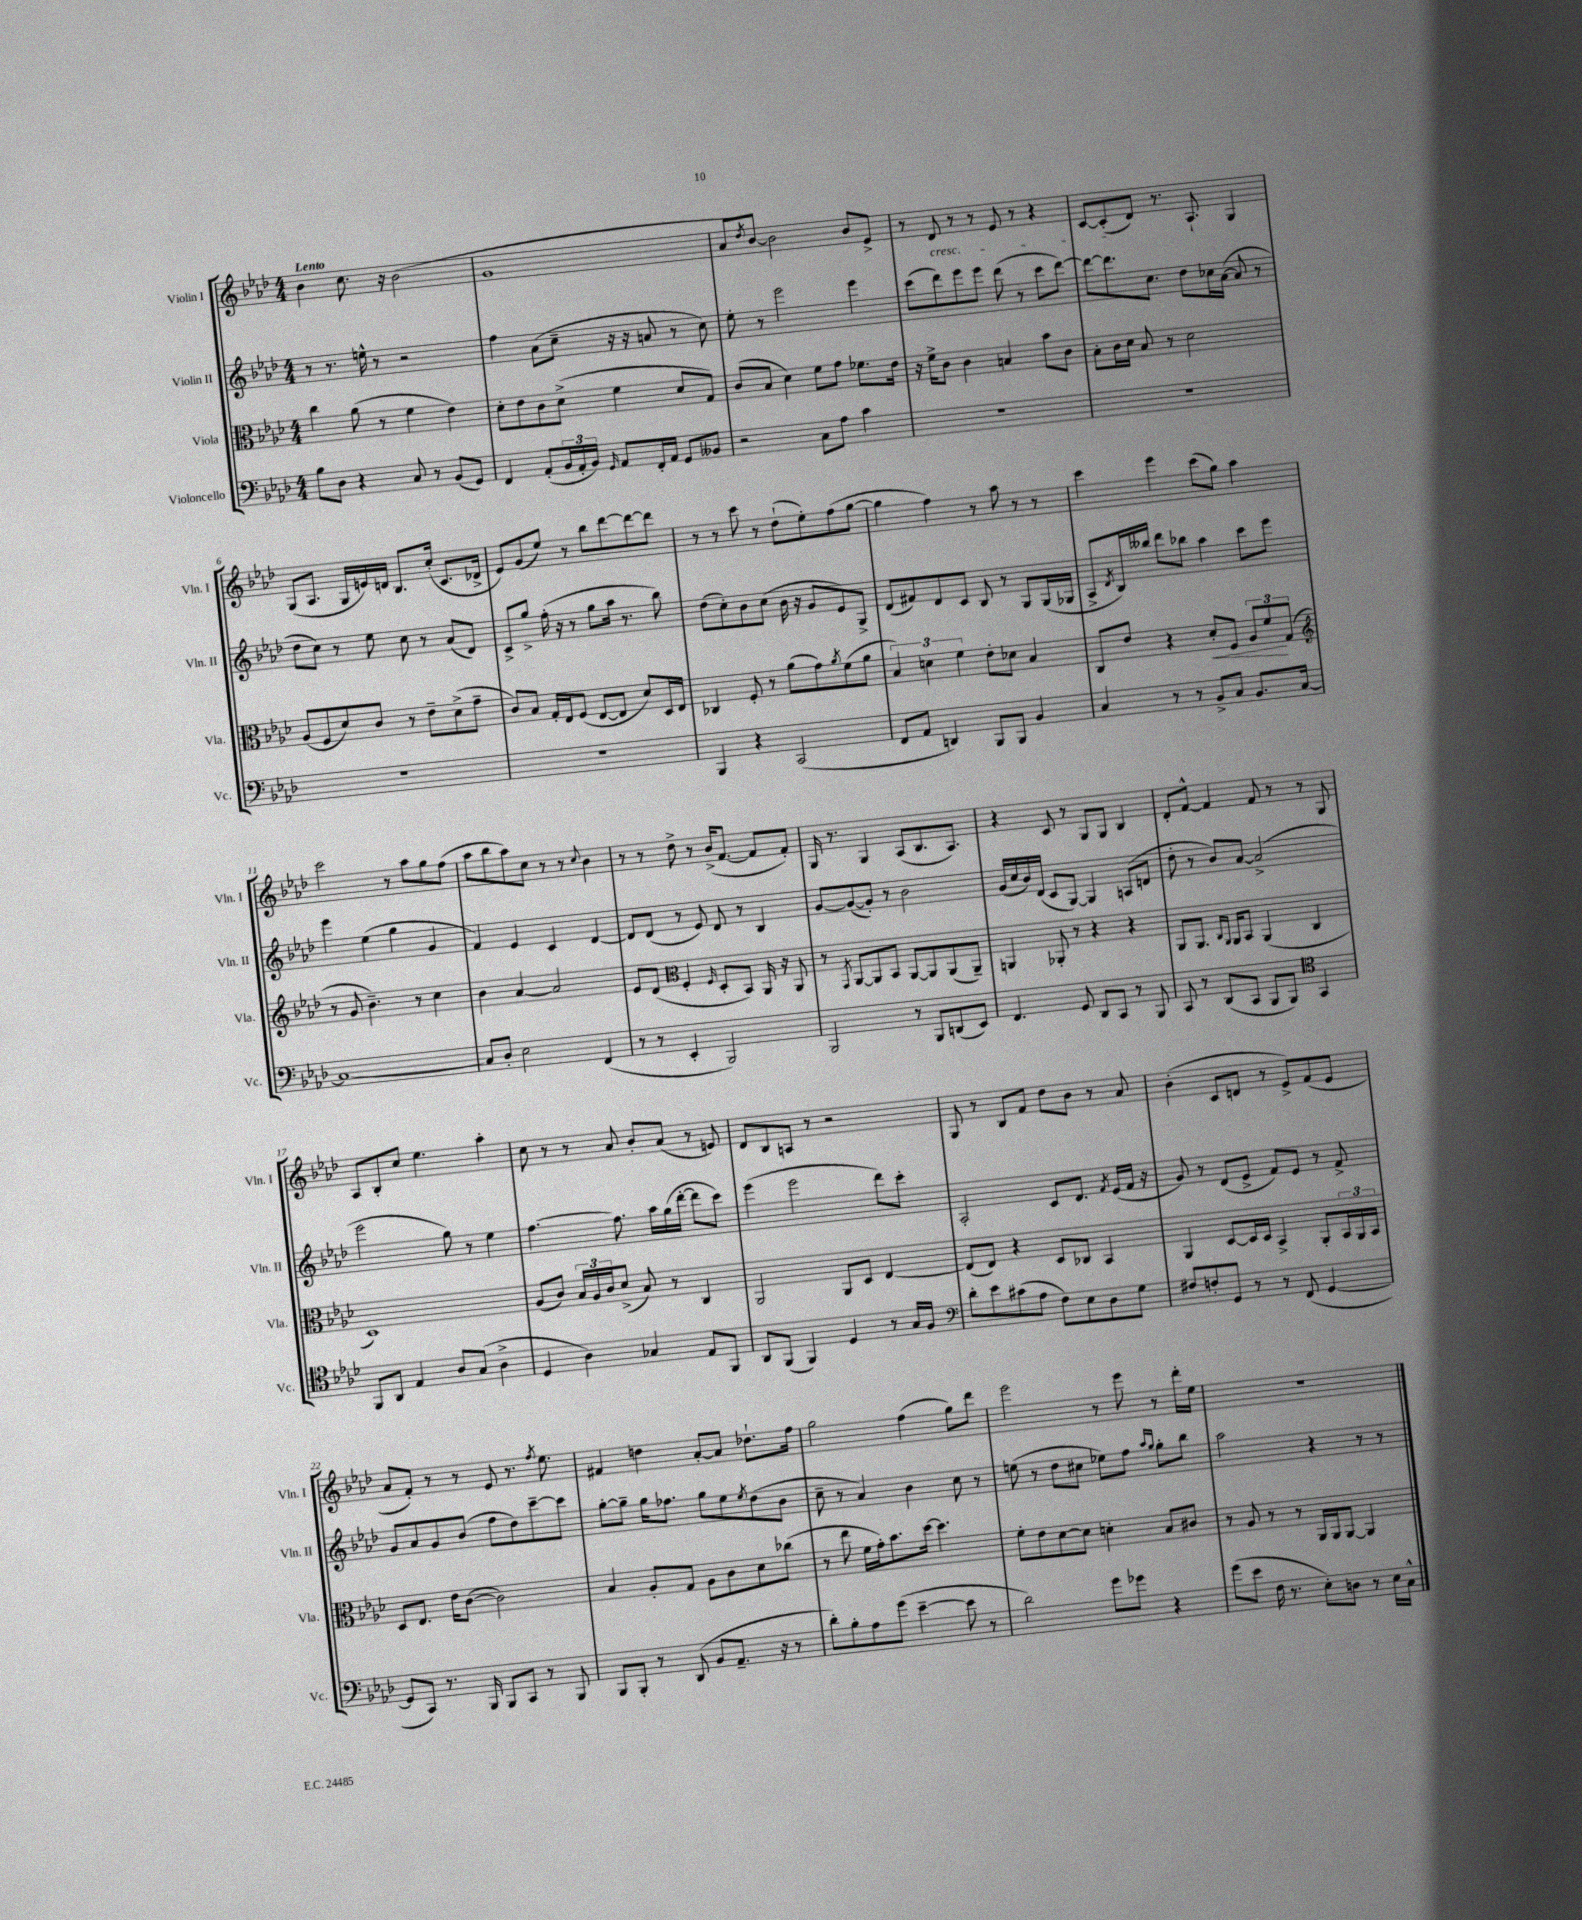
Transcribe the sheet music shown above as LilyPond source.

<<
\new StaffGroup <<
\new Staff = "s0" \with { instrumentName = "Violin I" shortInstrumentName = "Vln. I" } {
    \clef treble \key aes \major \numericTimeSignature \time 4/4 \tempo "Lento"
    bes'4 c''8. r16 bes'2( |
    g'1 |
    aes'8 \acciaccatura { des''8 } bes'8~) bes'2 bes'8 ees'8-> |
    r8 des'8\cresc r8 r8 ees'8 r8 r4 |
    c'8~ c'8-.\!( des'8) r8. aes8.-! g4 |
    g8( aes8. g16 e'16) d'16 bes8. c''16-.( c'8. des'16-> |
    ees'8) g'8( ees''8) r8 bes''8 des'''8~ des'''8~ des'''8 |
    r8 r8 c'''8 r8 des''8-!( ees''8-.) f''8( g''8~ |
    g''4 f''4) r8 aes''8 r8 r8 |
    c'''4 ees'''4 c'''8( g''8) aes''4 |
    c'''2 r8 aes''8 g''8 f''8( |
    aes''8 bes''8 aes''8) c''8 r8 r8 \appoggiatura { c''8 } bes'4 |
    r8 r8 des''8-> r8 bes'16->( f'8.~ f'8 f'8-.) |
    g16 r8. g4 aes8( bes8. aes8.) |
    r4 c'8 r8 g8 g8 bes4 |
    des'8-. f'8~-^ f'4 f'8 r8 r8 g8 |
    aes8 bes8-. c''8 ees''4. aes''4-. |
    c''8 r8 r8 aes'8 bes'8-. aes'8( r8 e'8) |
    des'8 bes8 a8 r8 r2 |
    g8 r8 bes8 f'8 des''8 bes'8 r8 aes'8 |
    bes'4-.( c'8 d'8 r8 ees'8->) f'8( ees'8 |
    aes'8 f'8-.) r8 r8 ees'8 r8. \acciaccatura { f''8 } ees''8. |
    fis'4 d''4 aes'8~-. aes'8 des''8.-! f''16 |
    g''2 f''4( g''8) des'''8 |
    ees'''2 r8 ees'''8 r8 des'''16-. ees''16 |
    R1 \bar "|." |
}
\new Staff = "s1" \with { instrumentName = "Violin II" shortInstrumentName = "Vln. II" } {
    \clef treble \key aes \major \numericTimeSignature \time 4/4
    r8 r8. e''16-^ r8 r2 |
    f''4 aes'8( c''8-- r16 r16 a'8 r8 c''8) |
    ees''8-. r8 ees'''2 ees'''4 |
    c'''8( des'''8) ees'''8 ees'''8 des'''8( r8 c'''8 des'''8~) |
    des'''8~ des'''8. c''8. des''8 ces''16 aes'16~( aes'8 r8 |
    des''8 c''8) r8 ees''8 c''8 r8 aes'8( des'8) |
    c'8-> g''8-> f''16-.( r16 r8 g''8 aes''16 r8. bes''8) |
    des''8( c''8-.) bes'8 c''8( bes'16 r16 g'8 ees'8) g8-> |
    des'8( fis'8) des'8 c'8 bes8 r8 g8 g16( ges16 |
    aes8-> \acciaccatura { des'8 } bes16) beses''16 des'''8 bes''8 aes''4 c'''8 ees'''8 |
    ees'''4 ees''4( g''4 g'4 |
    f'4) ees'4 c'4 des'4~ |
    des'8 des'8( r8 ees'8) des'8 r8 bes4 |
    g'8~ g'8~( g'8-.) r8 bes'2 |
    g'16( c''16 bes'16) des'16( c'8 g8~) g4 a8( d'8 |
    des''8-. r8 bes'8) aes'8~ aes'2->( |
    ees'''2 g''8) r8 ees''4 |
    f''4.~ f''8. aes''16 g''16( des'''16~-. des'''8 c'''8) |
    ees'''4( ees'''2 des'''8) c'''8-. |
    aes2-. c'8 des'8. \acciaccatura { f'8 } ees'16( f'16 r16 |
    g'8) r8 des'8( ees'8-> f'8) ees'8 r8 f'8-> |
    g'8 aes'8 g'8 bes'8( f''8 des''8) c'''8~-- c'''8 |
    g''8~-. g''8-- g''16 fes''8. g''8 ees''8 \acciaccatura { ees''8 } des''8( bes'8 |
    c''8-- r8 aes'4) bes'4 c''8 r8 |
    e''8( r8 des''8 cis''8 ees''8) f''8 \grace { aes''16 g''16 } g''8-. bes''8 |
    aes''2 r4 r8 r8 \bar "|." |
}
\new Staff = "s2" \with { instrumentName = "Viola" shortInstrumentName = "Vla." } {
    \clef alto \key aes \major \numericTimeSignature \time 4/4
    c''4 aes'8( r8 f'4 ees'4) |
    des'8-. ees'8 c'8 des'8->( f'4 des'8 g8) |
    c'8( bes8 des'4) f'8 g'8 fes'8. ees'16 |
    r16 f'16-> c'8 c'4 b4 bes'8 c'8 |
    bes8-. c'16 des'16 bes8 r8 des'2 |
    aes8( f8 des'8) c'8 r8 ees'8-- des'8->( g'8-- |
    c'8) bes8 g16-. ees16 f8( ees8~ ees8 des'8) des16 ees16 |
    ces4 f8-. r8 aes'8( g'8) \acciaccatura { aes'8 } f'8( aes'8 |
    \tuplet 3/2 { bes4) d'4 f'4 } ees'8-. des'8 bes4 |
    c8 ees'8 r4 des'8-.\< f8 \tuplet 3/2 { aes8 f'8\! g8( } |
    \clef treble r8 g'8 bes'4.--) r8 c''4 |
    bes'4 aes'4~ aes'2 |
    ees'8 des'8( \clef alto f4-. \grace { f16 } des8-. bes,8) aes,16 r16 aes,8 |
    r8 \acciaccatura { g,8 } aes,8~ aes,8 bes,8 aes,8~ aes,8 aes,8( aes,8--) |
    a,4 aes,8-. r8 r4 r4 |
    aes,8 aes,8. \grace { c16 aes,16 } aes,16 bes,8 aes,4( c4 |
    des1) |
    aes8( c'8) \tuplet 3/2 { bes16 aes16 c'16 } des'8->( bes8) r8 c4 |
    aes,2 aes,8 des8 ees4~ |
    ees8( ees8) r4 des8 ces8 bes,4 |
    aes,4 des8~ des16 des16 bes,4-> aes,8-. \tuplet 3/2 { bes,16 aes,16 bes,16 } |
    des8 ees8. ees'16 c'8~( c'2) |
    bes4 aes8-. g8 aes8 c'8 des'8 ces''8( |
    r8 ees''8 f'16 g'16-.) bes'8. des''16~ des''4. |
    f'8-. ees'8 des'8~ des'8 d'4-. bes8 cis'8 |
    r8 aes8 r8 r8 aes,16 aes,16 aes,8~ aes,4 \bar "|." |
}
\new Staff = "s3" \with { instrumentName = "Violoncello" shortInstrumentName = "Vc." } {
    \clef bass \key aes \major \numericTimeSignature \time 4/4
    bes8 des8 r4 c8 r8 bes,8( g,8) |
    f,4 aes,8-.( \tuplet 3/2 { bes,16 aes,16-. bes,16) } \grace { g,16 } aes,8 f,16-. aes,16 g,8 beses,8 |
    r2 c8 aes8 c'4 |
    R1 |
    R1 |
    R1 |
    R1 |
    bes,,4 r4 c,2( |
    f,8 aes,8 d,4) bes,,8 bes,,8 bes,4 |
    c4 r8 r8 bes,8-> c8 bes,8. c16~ |
    c1~ |
    c8 des8-. ees2 f,4( |
    r8 r8 ees,4-. bes,,2) |
    bes,,2 r8 bes,,8 d,8( ees,8) |
    f,4. g,8 des,8 c,8 r8 bes,,8 |
    c,8 r8 des,8( c,8 bes,,8 bes,,8) \clef tenor g,4 |
    f,8 aes,8 ees4 aes8 g8( aes4-> |
    des4 aes4) ges4 ees8 f,8 |
    aes,8 f,8( f,4) des4 r8 g16 f16 |
    \clef bass des'8-. ees'8 cis'8( aes8 f8) ees8 des8 g8 |
    fis8 f8-. g,8 r8 r8 f,8( g,4~ |
    g,8 c,8) r8. bes,,16 bes,,8 c,8 r8 bes,,8 |
    bes,,8 bes,,8-. r8 des,8( bes,8 aes,8.-- r16 r8 |
    des'8-.) bes8-. aes8 g'8( ees'4~-- ees'8 r8 |
    des'2) g'8 ges'8 r4 |
    g'8( ees'8 f16 r8. ees8-.) d8 r8 ees16 c16-^ \bar "|." |
}
>>
>>
